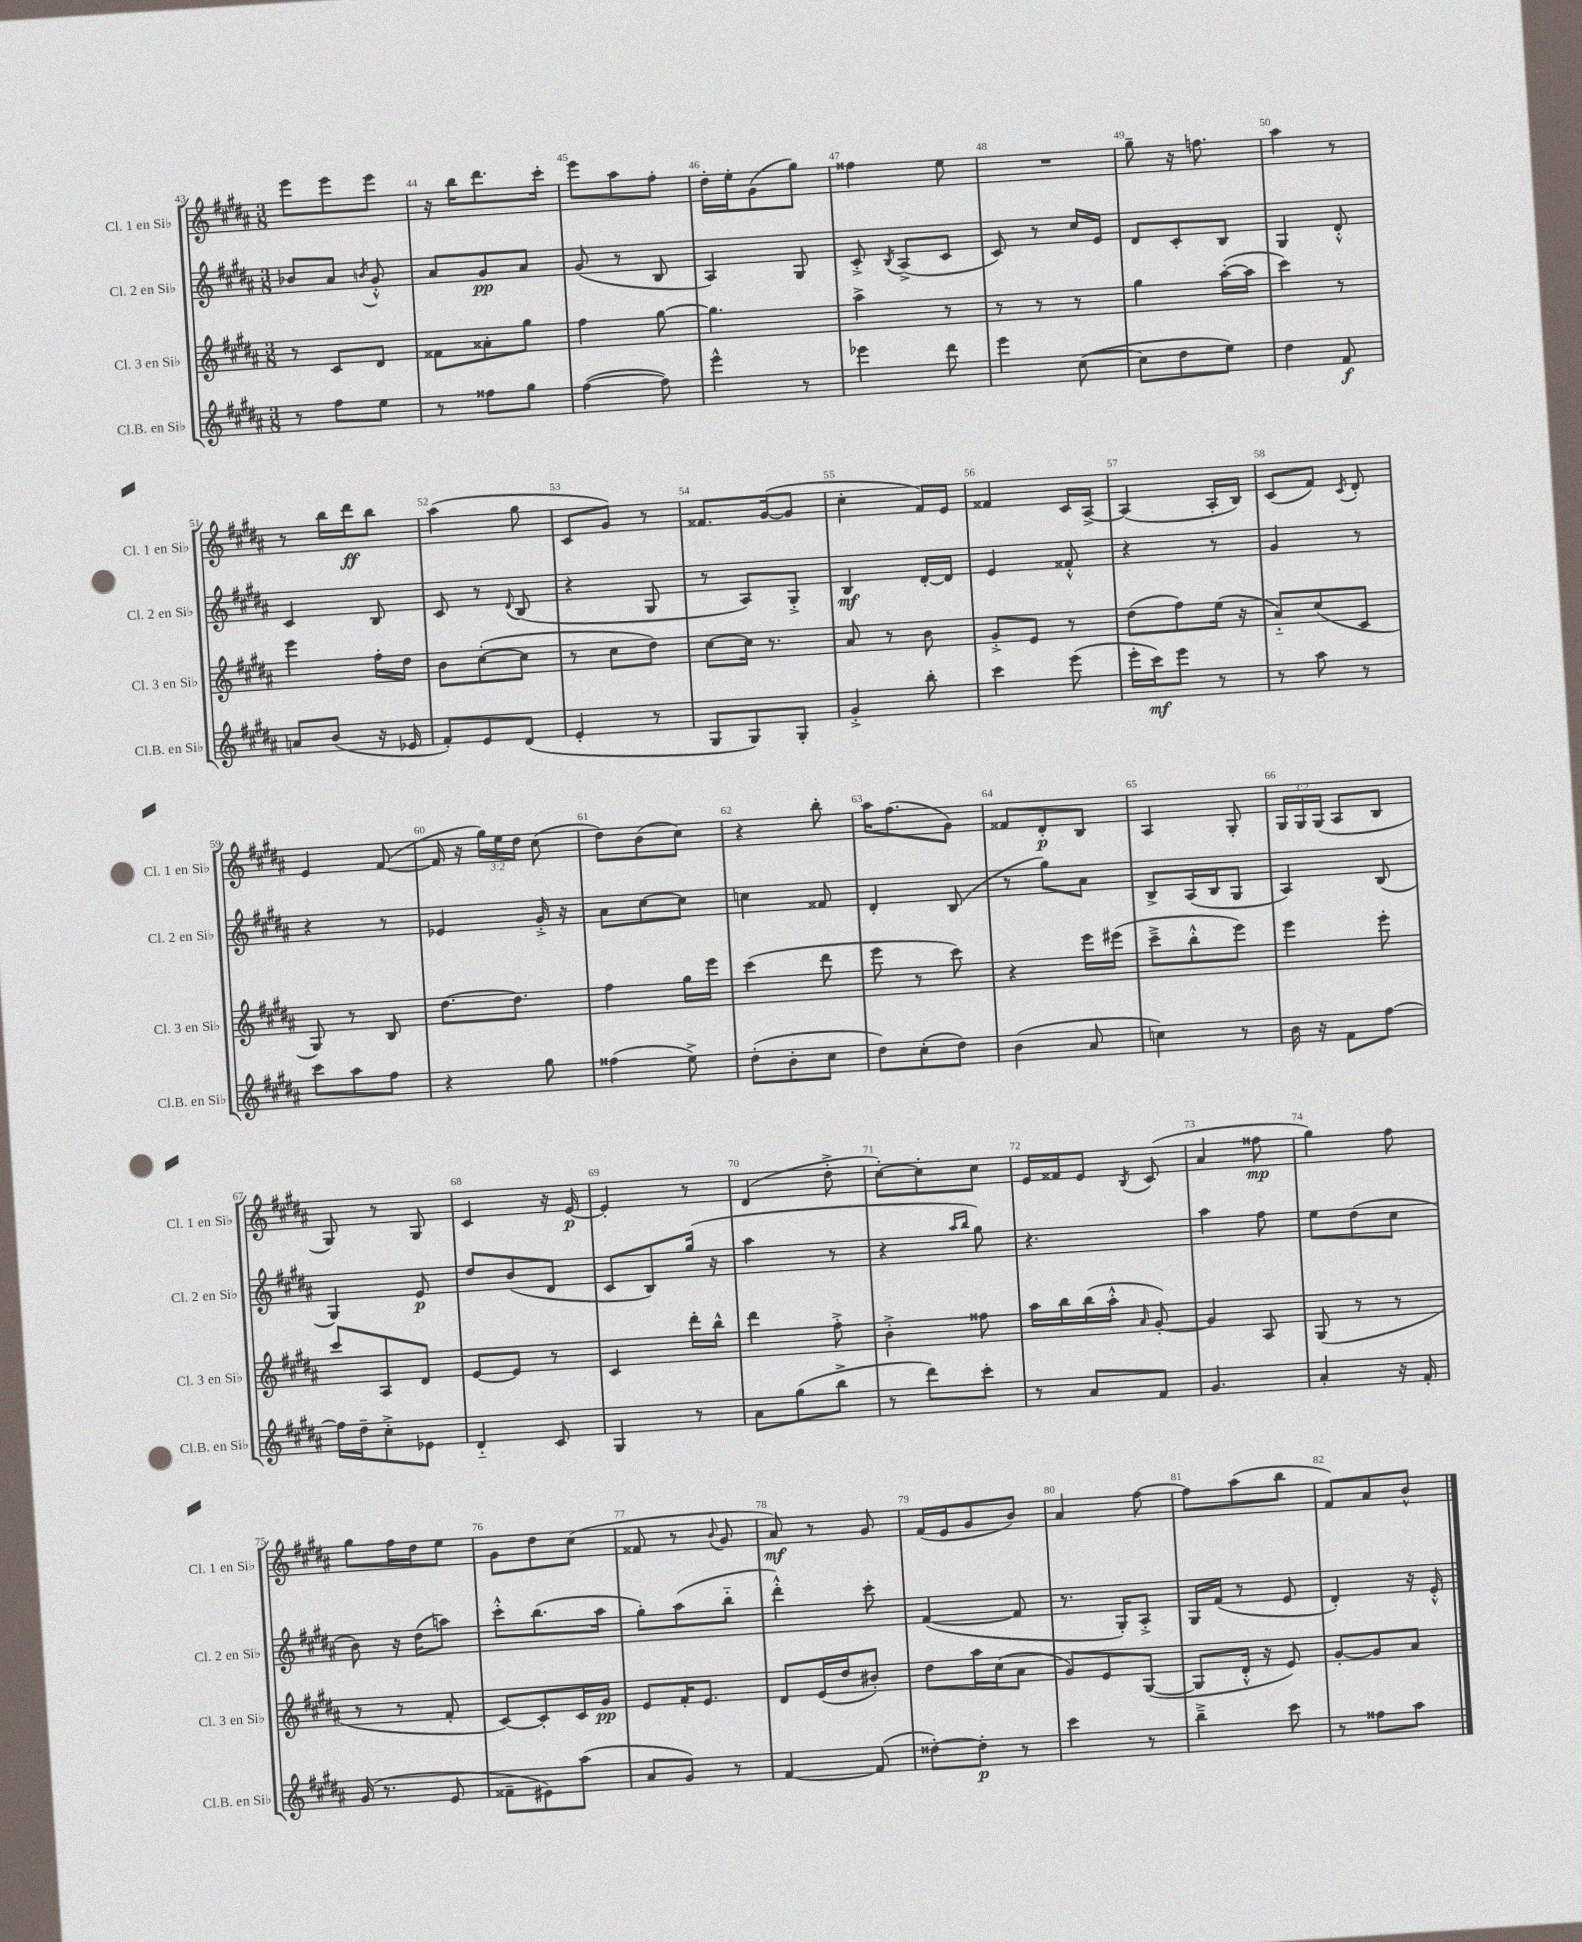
<<
\new StaffGroup <<
\new Staff = "s0" \with { instrumentName = "Cl. 1 en Sib" shortInstrumentName = "Cl. 1 en Sib" } {
    \clef treble \key b \major \numericTimeSignature \time 3/8 \override Staff.TupletNumber.text = #tuplet-number::calc-fraction-text
    \autoBeamOff e'''8[ e'''8 e'''8] |
    r16 b''16[ dis'''8. cis'''16]-. |
    e'''8[ ais''8 fis''8]-. |
    dis''16[-. e''16-. gis'8( gis''8]) |
    fisis''4 e''8 |
    R4. |
    gis''8-- r16 f''8. |
    ais''4 r8 |
    r8 b''16[ dis'''16\ff b''8] |
    ais''4( gis''8 |
    cis'8[ gis'8]) r8 |
    fisis'8.[ gis'16~( gis'8] |
    cis''4-. fis'16[) e'16] |
    fisis'4 cis'16[ ais16]~-> |
    ais4( ais16[-. b16]) |
    cis'8[( fis'8]) \acciaccatura { cis'8 } dis'8-. |
    e'4 fis'8~( |
    fis'16 r16 \tuplet 3/2 { gis''16[) e''16 dis''16] } cis''8( |
    dis''8[) b'8( cis''8]) |
    r4 b''8-. |
    ais''16[ fis''8.( gis'8]) |
    fisis'8[ dis'8-.\p b8] |
    ais4 gis8-. |
    \tuplet 3/2 { gis16[ gis16 gis16]( } ais8[ b8] |
    gis8) r8 gis8 |
    cis'4 r16 e'16~\p |
    e'4-. r8 |
    dis'4( dis''8-.-> |
    cis''8[~-.) cis''8-. cis''8] |
    e'16[ fisis'16 e'8] \acciaccatura { b8 } cis'8( |
    ais'4 fisis''8\mp |
    gis''4) fis''8 |
    gis''8[ fis''16 dis''16 e''8] |
    gis'8[ dis''8 cis''8]( |
    fisis'8 r8 \appoggiatura { b'8 } gis'8 |
    ais'8\mf) r8 gis'8 |
    fis'16[( e'16 gis'8 b'8]) |
    ais'4 fis''8~ |
    fis''8[ ais''8( b''8] |
    fis'8[) ais'8 b'8]-^ \bar "|." |
}
\new Staff = "s1" \with { instrumentName = "Cl. 2 en Sib" shortInstrumentName = "Cl. 2 en Sib" } {
    \clef treble \key b \major \numericTimeSignature \time 3/8
    \autoBeamOff bes'8[ ais'8] \acciaccatura { b'8 } gis'8-.-^ |
    ais'8[ gis'8\pp ais'8] |
    gis'8( r8 b8 |
    ais4) gis8 |
    cis'8-.-> \acciaccatura { b8 } ais8[->( cis'8] |
    cis'8) r8 cis''16[ e'16] |
    dis'8[ cis'8-. b8] |
    gis4 dis'8-.-^ |
    cis'4 b8 |
    cis'8 r8 \appoggiatura { dis'8 } b8( |
    r4 gis8 |
    r8 ais8[) gis8]-.-> |
    b4\mf dis'16[~-. dis'16] |
    e'4 fisis'8-.-^ |
    r4 r8 |
    gis'4 r8 |
    r4 r8 |
    ees'4 gis'16-.-> r16 |
    ais'8[ cis''8~ cis''8] |
    c''4 fisis'8 |
    dis'4-. b8( |
    r8 gis''8[) ais'8] |
    b8[-> ais16( b16 gis8] |
    ais4) b8( |
    gis4) e'8\p |
    dis''8[ b'8( dis'8] |
    cis'8[ b8) gis''16]( r16 |
    ais''4 r8 |
    r4 \grace { ais''16[ b''16] } gis''8) |
    r4. |
    ais''4 fis''8 |
    e''8[ dis''8( cis''8] |
    b'8) r16 dis''16[( a''8]) |
    cis'''8[-.-^ b''8.( ais''16] |
    gis''8[-.) ais''8( b''8]-_ |
    dis'''4-.-^) cis'''8-. |
    fis'4~( fis'8 |
    r8. gis16[-.) ais8]-.-> |
    gis16[ fis'16]( r8 e'8 |
    dis'4-.) r16 e'16-.-^ \bar "|." |
}
\new Staff = "s2" \with { instrumentName = "Cl. 3 en Sib" shortInstrumentName = "Cl. 3 en Sib" } {
    \clef treble \key b \major \numericTimeSignature \time 3/8
    \autoBeamOff r8 cis'8[ dis'8] |
    fisis'8[ aisis'8-. gis''8] |
    fis''4 gis''8~ |
    gis''4. |
    ais''4-> r8 |
    r8 r8 r8 |
    gis''4 ais''16[~-.( ais''16] |
    cis'''4) r8 |
    e'''4 fis''16[-. dis''16] |
    b'8[ cis''8~-.( cis''8] |
    r8 cis''8[ dis''8]) |
    cis''8[~ cis''16] r8. |
    ais'8 r8 b'8 |
    gis'8[-.-> e'8] r8 |
    dis''8[( fis''8) e''16]( r16 |
    ais'8[-_) cis''8( cis'8] |
    gis8) r8 b8 |
    dis''8.[~ dis''8.] |
    fis''4 gis''16[ e'''16] |
    cis'''4( dis'''8 |
    e'''8 r8 cis'''8) |
    r4 e'''16[ eis'''16]( |
    cis'''8[---> b''8-.-^ e'''8]) |
    e'''4 e'''8-. |
    cis'''8[ ais8 dis'8] |
    e'8[~ e'8] r8 |
    cis'4 dis'''16[-. b''16]-^ |
    dis'''4 fis''8-.-> |
    b'4-.-> fisis''8 |
    ais''16[ b''16 b''16( ais''16]-.-^ \grace { ais'16 } gis'8~-.) |
    gis'4 ais8 |
    gis8( r8 r8 |
    r8 r8 fis'8-. |
    cis'8[~) cis'8-. cis'16 gis'16]\pp |
    e'8[ fis'16-. e'8.] |
    dis'8[ e'16( dis''16 bis'8]-.) |
    dis''8[ ais''16 cis''16( ais'8] |
    gis'8[) e'8 gis8]~( |
    gis8[ dis'16]-.-^ r16 e'8) |
    gis'8[~-. gis'8 ais'8] \bar "|." |
}
\new Staff = "s3" \with { instrumentName = "Cl.B. en Sib" shortInstrumentName = "Cl.B. en Sib" } {
    \clef treble \key b \major \numericTimeSignature \time 3/8
    \autoBeamOff r8 fis''8[ e''8] |
    r8 fisis''8[ gis''8] |
    fis''4~( fis''8) |
    e'''4-^ r8 |
    ees'''4 dis'''8 |
    e'''4 cis''8~( |
    cis''8[ dis''8 e''8]) |
    dis''4 fis'8\f |
    a'8[ b'8]( r16 ees'16 |
    fis'8[-.) e'8 dis'8]( |
    e'4-. r8 |
    gis8[ gis8) gis8]-. |
    gis'4-.-> b''8-. |
    cis'''4 e'''8( |
    e'''16[-. cis'''16\mf) e'''8] r8 |
    r8 ais''8 r8 |
    cis'''8[ ais''8 fis''8] |
    r4 gis''8 |
    fisis''4( e''8->) |
    dis''8[-.( b'8-. cis''8] |
    dis''8[) cis''8-.( dis''8]) |
    b'4( ais'8 |
    c''4) r8 |
    b'16 r16 fis'8[ fis''8]~ |
    fis''16[ dis''16-- cis''8-.-> ees'8] |
    dis'4-_ cis'8 |
    gis4 r8 |
    ais'8[ gis''8( b''8]-> |
    r8 dis'''8[) cis'''8]-. |
    r8 ais'8[ fis'8] |
    gis'4. |
    ais'4-. r16 fis'16-. |
    gis'16( r8. e'8 |
    fisis'8[-- eis'8) ais''8]( |
    ais'8[ gis'8]) r8 |
    fis'4~ fis'8( |
    disis''8[~-.) disis''8]-.\p r8 |
    cis'''4 r8 |
    b''4---> cis'''8 |
    r8 fisis''8[ ais''8] \bar "|." |
}
>>
>>
\layout { \context { \Score currentBarNumber = #43 \override BarNumber.break-visibility = ##(#f #t #t) barNumberVisibility = #all-bar-numbers-visible } }
